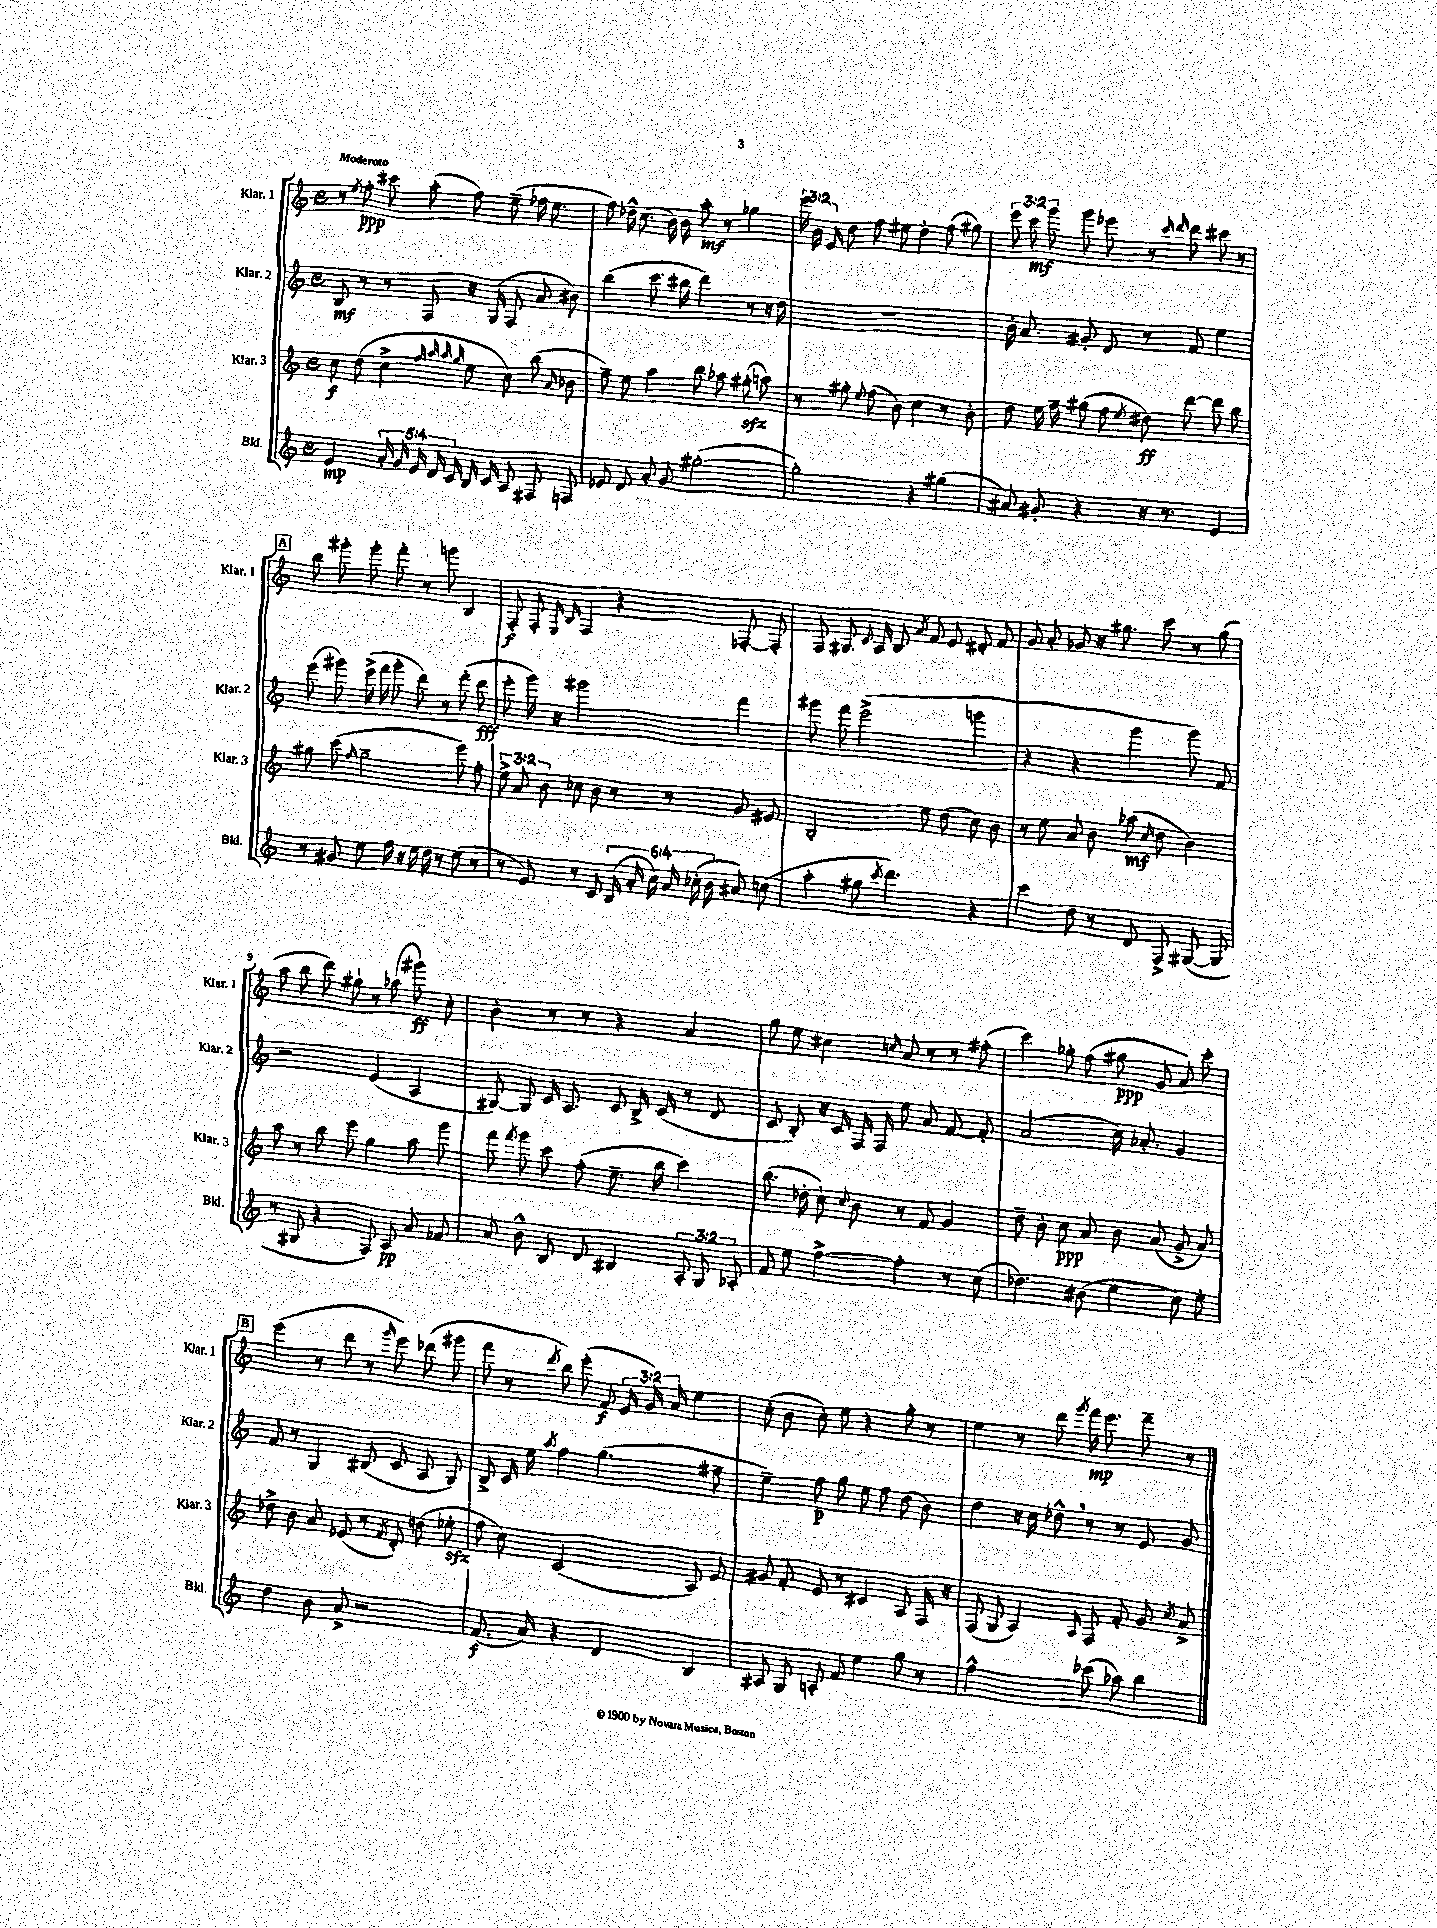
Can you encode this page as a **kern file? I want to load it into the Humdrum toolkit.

**kern	**dynam	**kern	**dynam	**kern	**dynam	**kern	**dynam
*part4	*part4	*part3	*part3	*part2	*part2	*part1	*part1
*staff4	*staff4	*staff3	*staff3	*staff2	*staff2	*staff1	*staff1
*I"Bkl.	*	*I"Klar. 3	*	*I"Klar. 2	*	*I"Klar. 1	*
*I'Bkl.	*	*I'Klar. 3	*	*I'Klar. 2	*	*I'Klar. 1	*
*clefG2	*	*clefG2	*	*clefG2	*	*clefG2	*
*k[]	*	*k[]	*	*k[]	*	*k[]	*
*M4/4	*	*M4/4	*	*M4/4	*	*M4/4	*
*met(c)	*	*met(c)	*	*met(c)	*	*met(c)	*
=1	=1	=1	=1	=1	=1	=1	=1
!	!	!	!	!	!	!LO:TX:a:B:t=Moderato	!
4e/	mp	8cc\	f	8B/	mf	8r	.
.	.	.	.	.	.	8qee/	.
.	.	(8dd\	.	8r	.	8ff'\	ppp
20a'/	.	4cc^\	.	8r	.	8ccc#X\	.
20g/	.	.	.	.	.	.	.
20e/	.	.	.	.	.	.	.
.	.	.	.	8F/	.	(8aa'\	.
20d/	.	.	.	.	.	.	.
20c/	.	.	.	.	.	.	.
.	.	32qqff/	.	.	.	.	.
.	.	32qqaa/	.	.	.	.	.
.	.	32qqaa/	.	.	.	.	.
.	.	32qqgg/	.	.	.	.	.
16B/	.	8ee\	.	16r	.	8ff\)	.
16c/	.	.	.	(16G/	.	.	.
8A/	.	8cc\)	.	8F/	.	(8ee~\	.
8F#X/	.	(8bb\	.	8a/	.	16ff-X\	.
.	.	.	.	.	.	8.ee\	.
.	.	16qqa/	.	.	.	.	.
8Fn/	.	8b-X\	.	8b#X\)	.	.	.
=2	=2	=2	=2	=2	=2	=2	=2
8e-X/	.	8ff~\)	.	(4bb\	.	8ff\)	.
8d/	.	8ee\	.	.	.	16dd-X^^\	.
.	.	.	.	.	.	(8.cc\	.
8a'/	.	4aa\	.	8.ccc\	.	.	.
8g/	.	.	.	.	.	16b\)	.
.	.	.	.	16bb#X\	.	16b\	.
([2gg#X'\	.	8bb\	.	4ddd\)	.	8aa'\	mf
.	.	8aa-X\	.	.	.	8r	.
.	.	(8gg#Xzz'\	.	8r	.	4gg-X\	.
.	.	8aan\)	.	16r	.	.	.
.	.	.	.	16dd\	.	.	.
=3	=3	=3	=3	=3	=3	=3	=3
2gg#'\])	.	8r	.	1r	.	24eee\	.
.	.	.	.	.	.	24b\	.
.	.	.	.	.	.	24e/	.
.	.	8gg#X'\	.	.	.	8dd\	.
.	.	8qqee/	.	.	.	.	.
.	.	(8ff\	.	.	.	8ff\	.
.	.	8b\)	.	.	.	8ee#X\	.
4r	.	4cc\	.	.	.	4dd'\	.
(4gg#X\	.	8r	.	.	.	(8ff\	.
.	.	8b'\	.	.	.	8gg#X\)	.
=4	=4	=4	=4	=4	=4	=4	=4
8a#X/)	.	8dd\	.	16b'\	.	12eee\	.
.	.	.	.	8.a/	.	.	.
.	.	.	.	.	.	12ccc\	mf
8g#X'/	.	16ee\	.	.	.	.	.
.	.	.	.	.	.	12ggg\	.
.	.	16ff~\	.	.	.	.	.
4r	.	(8gg#X\	.	8g#X'/	.	8ggg\	.
.	.	8ff\	.	8d/	.	8eee-X\	.
.	.	8qee/	.	.	.	.	.
16r	.	8dd#X\)	ff	8r	.	8r	.
8.r	.	.	.	.	.	.	.
.	.	.	.	.	.	16qqccc/	.
.	.	.	.	.	.	16qqddd/	.
.	.	[8ddd\	.	8f/	.	8ddd\	.
4e/	.	8ddd\]	.	4ee\	.	8ccc#X\	.
.	.	8bb\	.	.	.	8r	.
!!LO:LB:g=z
!!LO:REH:place=s1:t=A
=5	=5	=5	=5	=5	=5	=5	=5
8r	.	8gg#X\	.	(8eee\	.	8bb\	.
8g#X/	.	(8ccc\	.	8ggg#X\)	.	8ggg#X'\	.
.	.	16qqff/	.	.	.	.	.
8ee\	.	2gg#~\	.	(16eee^\	.	8ggg#'\	.
.	.	.	.	16fff\	.	.	.
16ff\	.	.	.	8ggg#'\	.	8fff'\	.
16r	.	.	.	.	.	.	.
16ee\	.	.	.	8ddd\)	.	8r	.
16dd\	.	.	.	.	.	.	.
8r	.	.	.	8r	.	8gggn\	.
(8ee\	.	8eee\)	.	(8fff'\	.	4B/	.
8r	.	8ff'\	.	8ddd\	fff	.	.
=6	=6	=6	=6	=6	=6	=6	=6
8r	.	12ee^\	.	8eee'\	.	8F'/	f
.	.	12a/	.	.	.	.	.
8e/)	.	.	.	16ggg\)	.	8F'/	.
.	.	12b\	.	.	.	.	.
.	.	.	.	16r	.	.	.
.	.	.	.	.	.	16qqE/	.
.	.	.	.	.	.	16qqB/	.
8r	.	8cc-X\	.	2ggg#X\	.	4F/	.
8c/	.	8b\	.	.	.	.	.
(24B/	.	8r	.	.	.	4r	.
24a'/	.	.	.	.	.	.	.
24cc\)	.	.	.	.	.	.	.
24a/	.	8r	.	.	.	.	.
(24cc-X'\	.	.	.	.	.	.	.
24b\	.	.	.	.	.	.	.
8a#X/)	.	8g/	.	4fff\	.	[8F-X'/	.
(8ccn\	.	8e#X/	.	.	.	8F-'/]	.
=7	=7	=7	=7	=7	=7	=7	=7
4aa'\	.	2B'/	.	8ggg#X\	.	8F/	.
.	.	.	.	8fff\	.	8.G#X/	.
8gg#X\	.	.	.	(2eee^\	.	.	.
.	.	.	.	.	.	8qqc/	.
.	.	.	.	.	.	16A/	.
8qccc/	.	.	.	.	.	.	.
4.ddd\)	.	.	.	.	.	8B/	.
.	.	.	.	.	.	8qa/	.
.	.	8ee\	.	.	.	8f/	.
.	.	(8dd\	.	.	.	8e/	.
4r	.	8cc\)	.	4gggn\	.	8d#X'/	.
.	.	8b\	.	.	.	8f/	.
=8	=8	=8	=8	=8	=8	=8	=8
4ccc\	.	8r	.	4r	.	8g/	.
.	.	8ee\	.	.	.	8a'/	.
8dd\	.	8a/	.	4r	.	8g-X/	.
8r	.	8b\	.	.	.	16r	.
.	.	.	.	.	.	8.gg#X\	.
8d/	.	(8aa-X\	mf	4ggg\	.	.	.
.	.	16qqcc/	.	.	.	.	.
8F^/	.	8dd\	.	.	.	8ccc\	.
([8G#X/	.	4b\)	.	8ggg\)	.	8r	.
8G#/]	.	.	.	8f/	.	(8gg#\	.
!!LO:LB:g=z
=9	=9	=9	=9	=9	=9	=9	=9
8r	.	8aa\	.	2r	.	8aa\	.
8G#X/	.	8r	.	.	.	8bb\	.
4r	.	8bb\	.	.	.	8ddd\)	.
.	.	8eee\	.	.	.	8gg#X`\	.
8F/)	.	4gg\	.	(4e/	.	8r	.
8A/	pp	.	.	.	.	(8aa-X\	.
8a/	.	8aa\	.	4A/	.	8ggg#X\)	ff
8f-X/	.	8ggg\	.	.	.	8cc'\	.
=10	=10	=10	=10	=10	=10	=10	=10
8a/	.	8fff\	.	[8G#X/)	.	4b'\	.
.	.	8qfff/	.	.	.	.	.
8b^^\	.	8ggg\	.	8G#/]	.	.	.
8B/	.	8ccc\	.	16c/	.	8r	.
.	.	.	.	8.A/	.	.	.
8d/	.	(8ff'\	.	.	.	8r	.
4B#X/	.	8.ee~\	.	8c/	.	4r	.
.	.	.	.	16B^/	.	.	.
.	.	16bb\	.	(16c/	.	.	.
12A'/	.	4ccc\)	.	8r	.	4a/	.
12G/	.	.	.	.	.	.	.
.	.	.	.	8d/	.	.	.
12A-X'/	.	.	.	.	.	.	.
=11	=11	=11	=11	=11	=11	=11	=11
8f/	.	(8.bb\	.	8c/	.	8gg\	.
8ee\	.	.	.	8B'/)	.	8ee\	.
.	.	16dd-X'\	.	.	.	.	.
[4ff^\	.	8cc`\)	.	16r	.	4cc#X\	.
.	.	.	.	16c/	.	.	.
.	.	8qqcc/	.	.	.	.	.
.	.	8b\	.	16F/	.	.	.
.	.	.	.	16F/	.	.	.
.	.	.	.	.	.	16qqccn/	.
4ff'\]	.	8r	.	8ee\	.	8a/	.
.	.	8f/	.	8a/	.	8r	.
8r	.	4g/	.	[8f/	.	8r	.
(8cc\	.	.	.	8f'/]	.	(8ff#X'\	.
=12	=12	=12	=12	=12	=12	=12	=12
4.dd-X\)	.	8dd~\	.	(2a/	.	4ccc\)	.
.	.	8b'\	.	.	.	.	.
.	.	8cc\	ppp	.	.	8gg-X'\	.
(8b#X\	.	8a/	.	.	.	(8ff\	.
4ee\	.	8b\	.	16cc\)	.	8gg#X\	ppp
.	.	.	.	8.a-X'/	.	.	.
.	.	(8a/	.	.	.	8g/	.
8cc\)	.	8g^/	.	4g/	.	8a/)	.
8ee'\	.	8a/)	.	.	.	8ccc'\	.
!!LO:LB:g=z
!!LO:REH:place=s1:t=B
=13	=13	=13	=13	=13	=13	=13	=13
4dd\	.	8dd-X^\	.	8f/	.	(4eee\	.
.	.	8b\	.	8r	.	.	.
8b\	.	8a/	.	4G/	.	8r	.
8a^/	.	(8e-X/	.	.	.	8ddd\	.
2r	.	8r	.	(8B#X/	.	8r	.
.	.	8qf/	.	.	.	16qqggg/	.
.	.	8d'/)	.	8c/	.	8eee\)	.
.	.	(8ddn\	.	8A/	.	(8ddd-X\	.
.	.	8ee-Xzz'\	.	8G/)	.	8ggg#X\	.
=14	=14	=14	=14	=14	=14	=14	=14
(8.f/	f	8ff\	.	8B^/	.	8fff\	.
.	.	8cc\)	.	16c/	.	8r	.
16a/)	.	.	.	16ee\	.	.	.
.	.	.	.	8qaa/	.	8qddd/	.
4r	.	(2c/	.	4ff\	.	8bb\)	.
.	.	.	.	.	.	(8eee'\	.
4d/	.	.	.	(4.gg\	.	8f/	f
.	.	.	.	.	.	24e/	.
.	.	.	.	.	.	24g/)	.
.	.	.	.	.	.	24a/	.
4B/	.	8A/)	.	.	.	4ee\	.
.	.	8e/	.	8ff#X~\	.	.	.
=15	=15	=15	=15	=15	=15	=15	=15
8A#X/	.	8g#X/	.	4ee~\)	.	(8cc'\	.
8G/	.	8f'/	.	.	.	8b\	.
8An'/	.	8e/	.	8ff\	p	8cc'\)	.
8f/	.	8r	.	8gg\	.	8ee\	.
4ee\	.	4c#X/	.	8ee\	.	4r	.
.	.	.	.	8ff\	.	.	.
8gg\	.	8A/	.	(8dd\	.	8gg'\	.
8r	.	16F/	.	8b\)	.	8r	.
.	.	16r	.	.	.	.	.
=16	=16	=16	=16	=16	=16	=16	=16
2ff^^\	.	(8F/	.	4dd\	.	4ee\	.
.	.	8G/	.	.	.	.	.
.	.	4A/)	.	16r	.	8r	.
.	.	.	.	16cc\	.	.	.
.	.	.	.	8dd-X^^,\	.	8ddd\	.
.	.	16qqA/	.	.	.	8qggg/	.
(8ccc-X\	.	8F/	.	8r	.	16fff\	mp
.	.	.	.	.	.	8.eee\	.
8aa-X\)	.	8f'/	.	8r	.	.	.
4bb\	.	8g/	.	8e/	.	8fff~\	.
.	.	8qcc/	.	.	.	.	.
.	.	8a^/	.	8g/	.	8r	.
==	==	==	==	==	==	==	==
*-	*-	*-	*-	*-	*-	*-	*-
